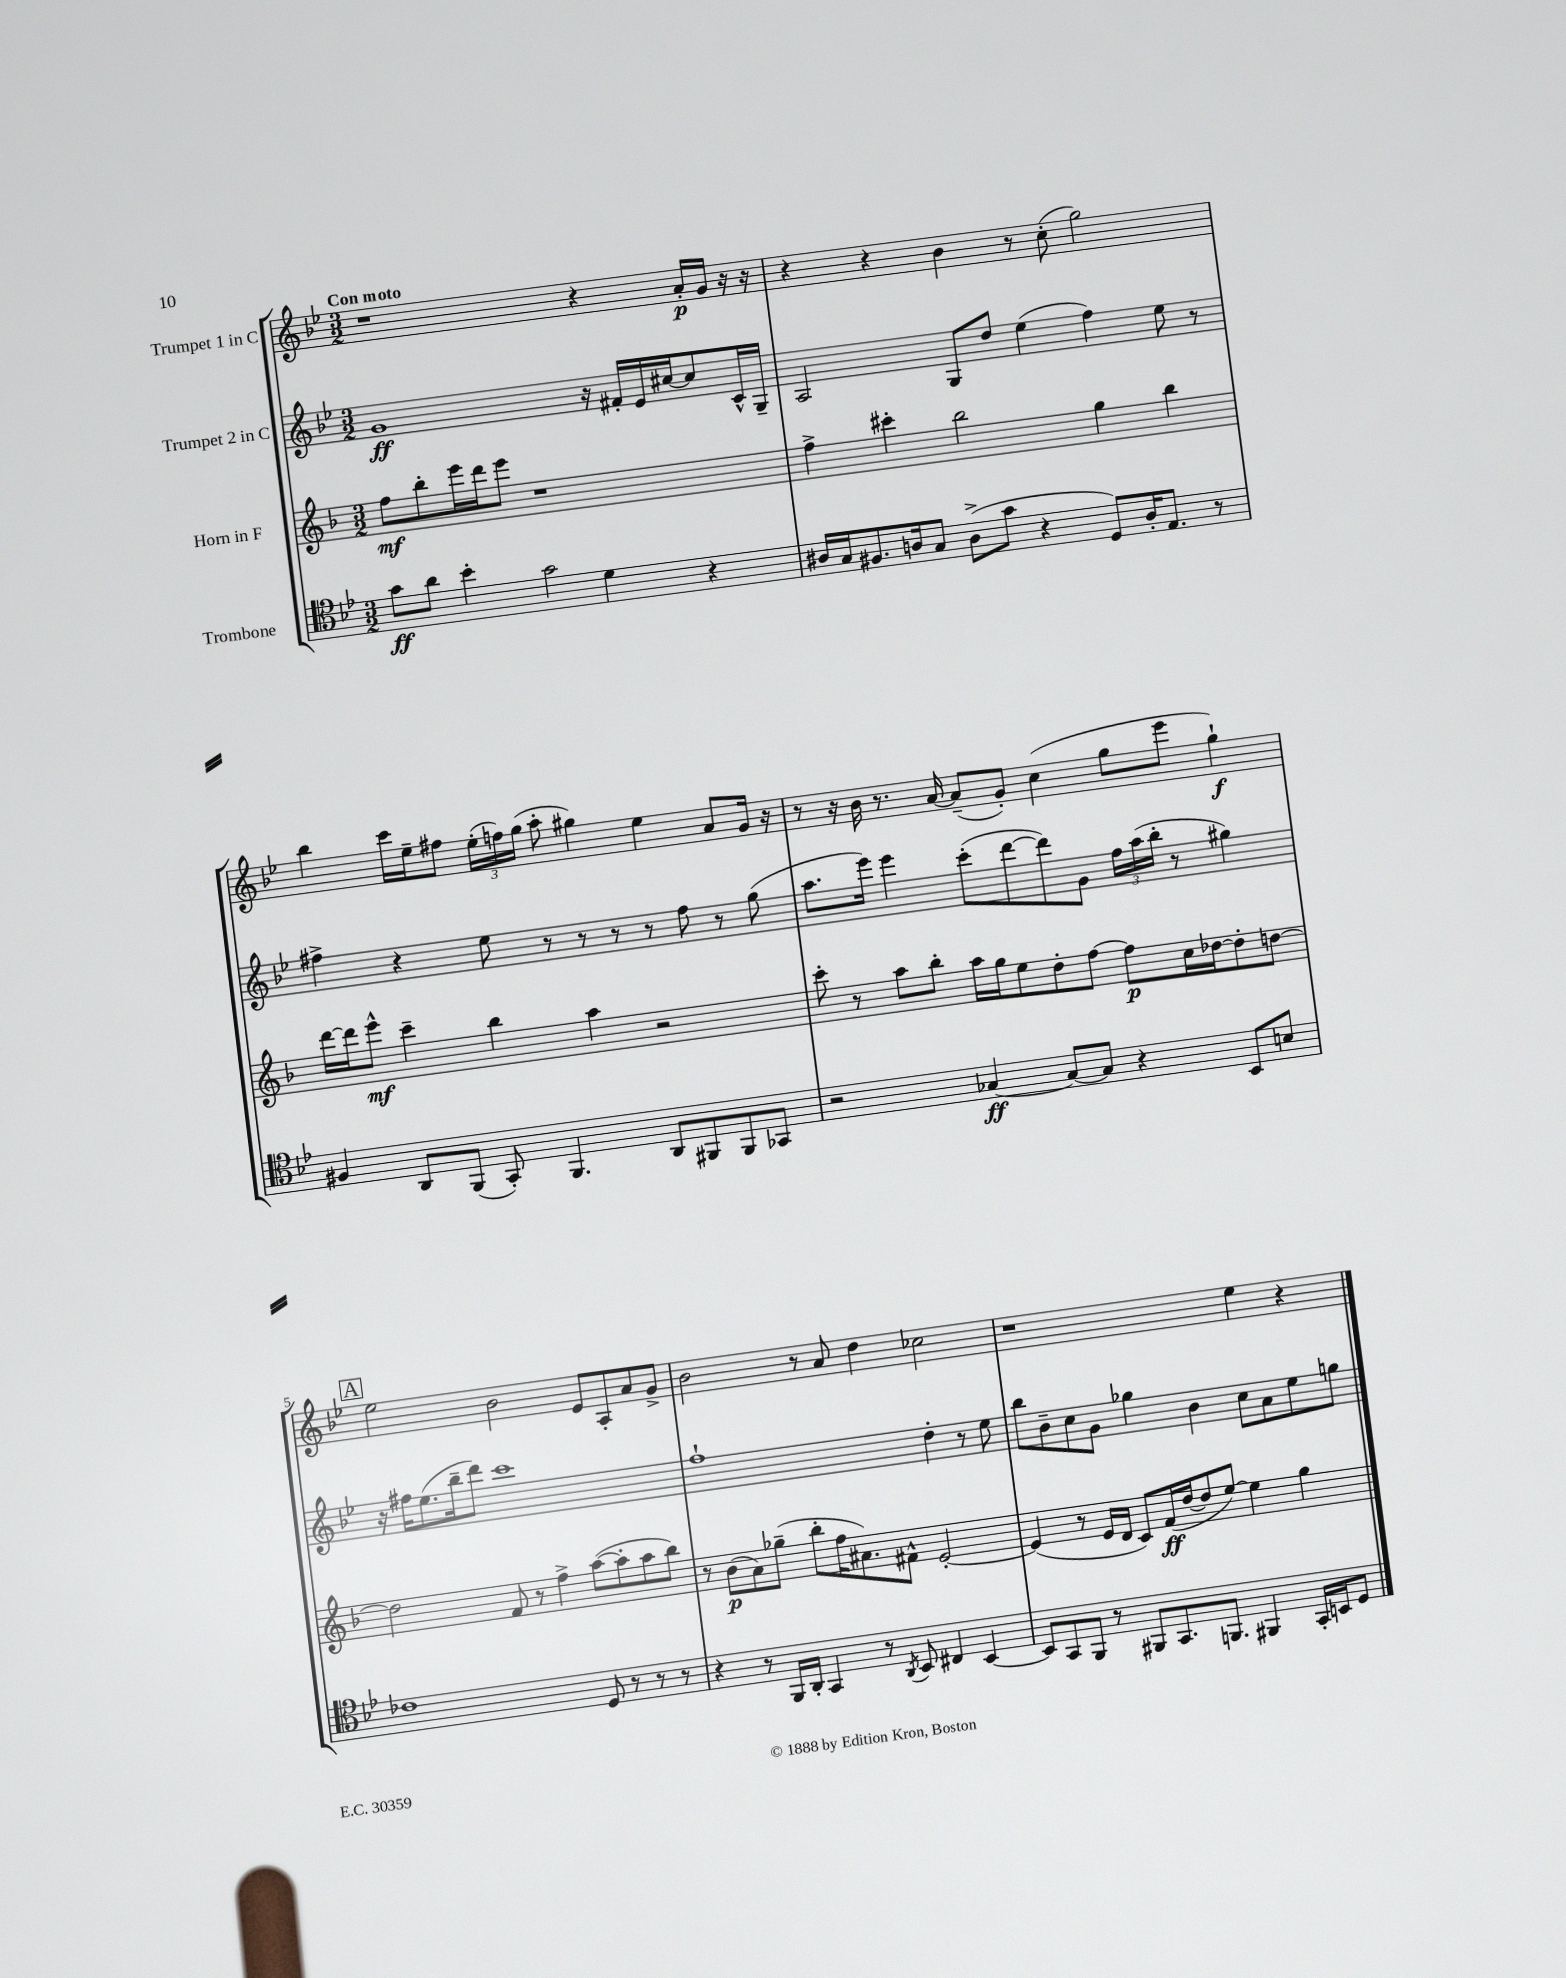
<<
\new StaffGroup <<
\new Staff = "s0" \with { instrumentName = "Trumpet 1 in C" } {
    \clef treble \key bes \major \numericTimeSignature \time 3/2 \tempo "Con moto"
    \autoBeamOff r1 r4 a'16[-.\p g'16] r16 r16 |
    r4 r4 bes'4 r8 c''8-.( g''2) |
    bes''4 c'''16[ ees''16-- fis''8] \tuplet 3/2 { ees''16[-.( f''16) g''16]( } a''8-. gis''4) ees''4 a'8[ g'16] r16 |
    r8 r16 bes'16 r8. a'16~ a'8[--( g'8]-.) c''4( g''8[ ees'''8] g''4-!\f) |
    \mark \markup { \box "A" } ees''2 bes'2 ees'8[ a8-. a'8 g'8]-> |
    bes'2 r8 a'8 d''4 ces''2 |
    r1 ees''4 r4 \bar "|." |
}
\new Staff = "s1" \with { instrumentName = "Trumpet 2 in C" } {
    \clef treble \key bes \major \numericTimeSignature \time 3/2
    \autoBeamOff g'1\ff r16 fis'16[-. ees'16 cis''16~ cis''8 c'16-^ g16]-- |
    a2 g8[ d''8] ees''4( f''4) ees''8 r8 |
    fis''4-> r4 ees''8 r8 r8 r8 r8 fis''8 r8 g''8( |
    a''8.[ ees'''16]) ees'''4 c'''8[-.( d'''8~ d'''8) g'8] \tuplet 3/2 { f''16[ a''16( bes''16]-. } r8 gis''4) |
    \mark \markup { \box "A" } r16 fis''16[ ees''8.( bes''16-- d'''8]) c'''1 |
    f''1-! d''4-. r8 ees''8 |
    bes''8[ bes'8-- c''8 g'8] ges''4 bes'4 c''8[ a'8 ees''8 g''8] \bar "|." |
}
\new Staff = "s2" \with { instrumentName = "Horn in F" } {
    \clef treble \key f \major \numericTimeSignature \time 3/2
    \autoBeamOff f''8[\mf bes''8-. e'''16 d'''16 e'''8] r1 |
    f''4-> cis'''4-. bes''2 g''4 bes''4 |
    d'''16[~ d'''16 e'''8]-^\mf c'''4-- bes''4 a''4 r2 |
    c'''8-. r8 a''8[ bes''8]-. a''16[ g''16 e''8 d''8-. f''8]~ f''8[\p c''16 des''16~ des''8-. d''8]~ |
    \mark \markup { \box "A" } d''2 f'8 r8 f''4-> a''8[~( a''8-. a''8 bes''8]) |
    r8 bes'8[\p( a'8) ges''8]--( bes''8[-. f''16 ais'8.) fis'8]-^ e'2~-. |
    e'4( r8 e'16[ d'16] c'8[) f'16\ff( d''16~ d''8 e''8]~) e''4 g''4 \bar "|." |
}
\new Staff = "s3" \with { instrumentName = "Trombone" } {
    \clef tenor \key bes \major \numericTimeSignature \time 3/2
    \autoBeamOff g'8[\ff a'8] bes'4-. g'2 d'4 r4 |
    ais16[ g16 fis8. a16 g8] a8[->( g'8] r4 d8[) a16-. ees8.] r8 |
    fis4 a,8[ f,8]( g,8-.) f,4. a,8[ fis,8 fis,8 ges,8] |
    r2 ges4~\ff ges8[~ ges8] r4 bes,8[ b8] |
    \mark \markup { \box "A" } ces'1 d8 r8 r8 r8 |
    r4 r8 f,16[ a,16]-. g,4 r8 \acciaccatura { a,8 } bes,8 cis4 bes,4~ |
    bes,8[ g,8 f,8] r8 fis,8[ g,8. f,8.] fis,4 g,16[-. b,16 d8] \bar "|." |
}
>>
>>
\layout { \context { \Score \override BarNumber.break-visibility = ##(#f #t #t) barNumberVisibility = #(every-nth-bar-number-visible 5) } }
